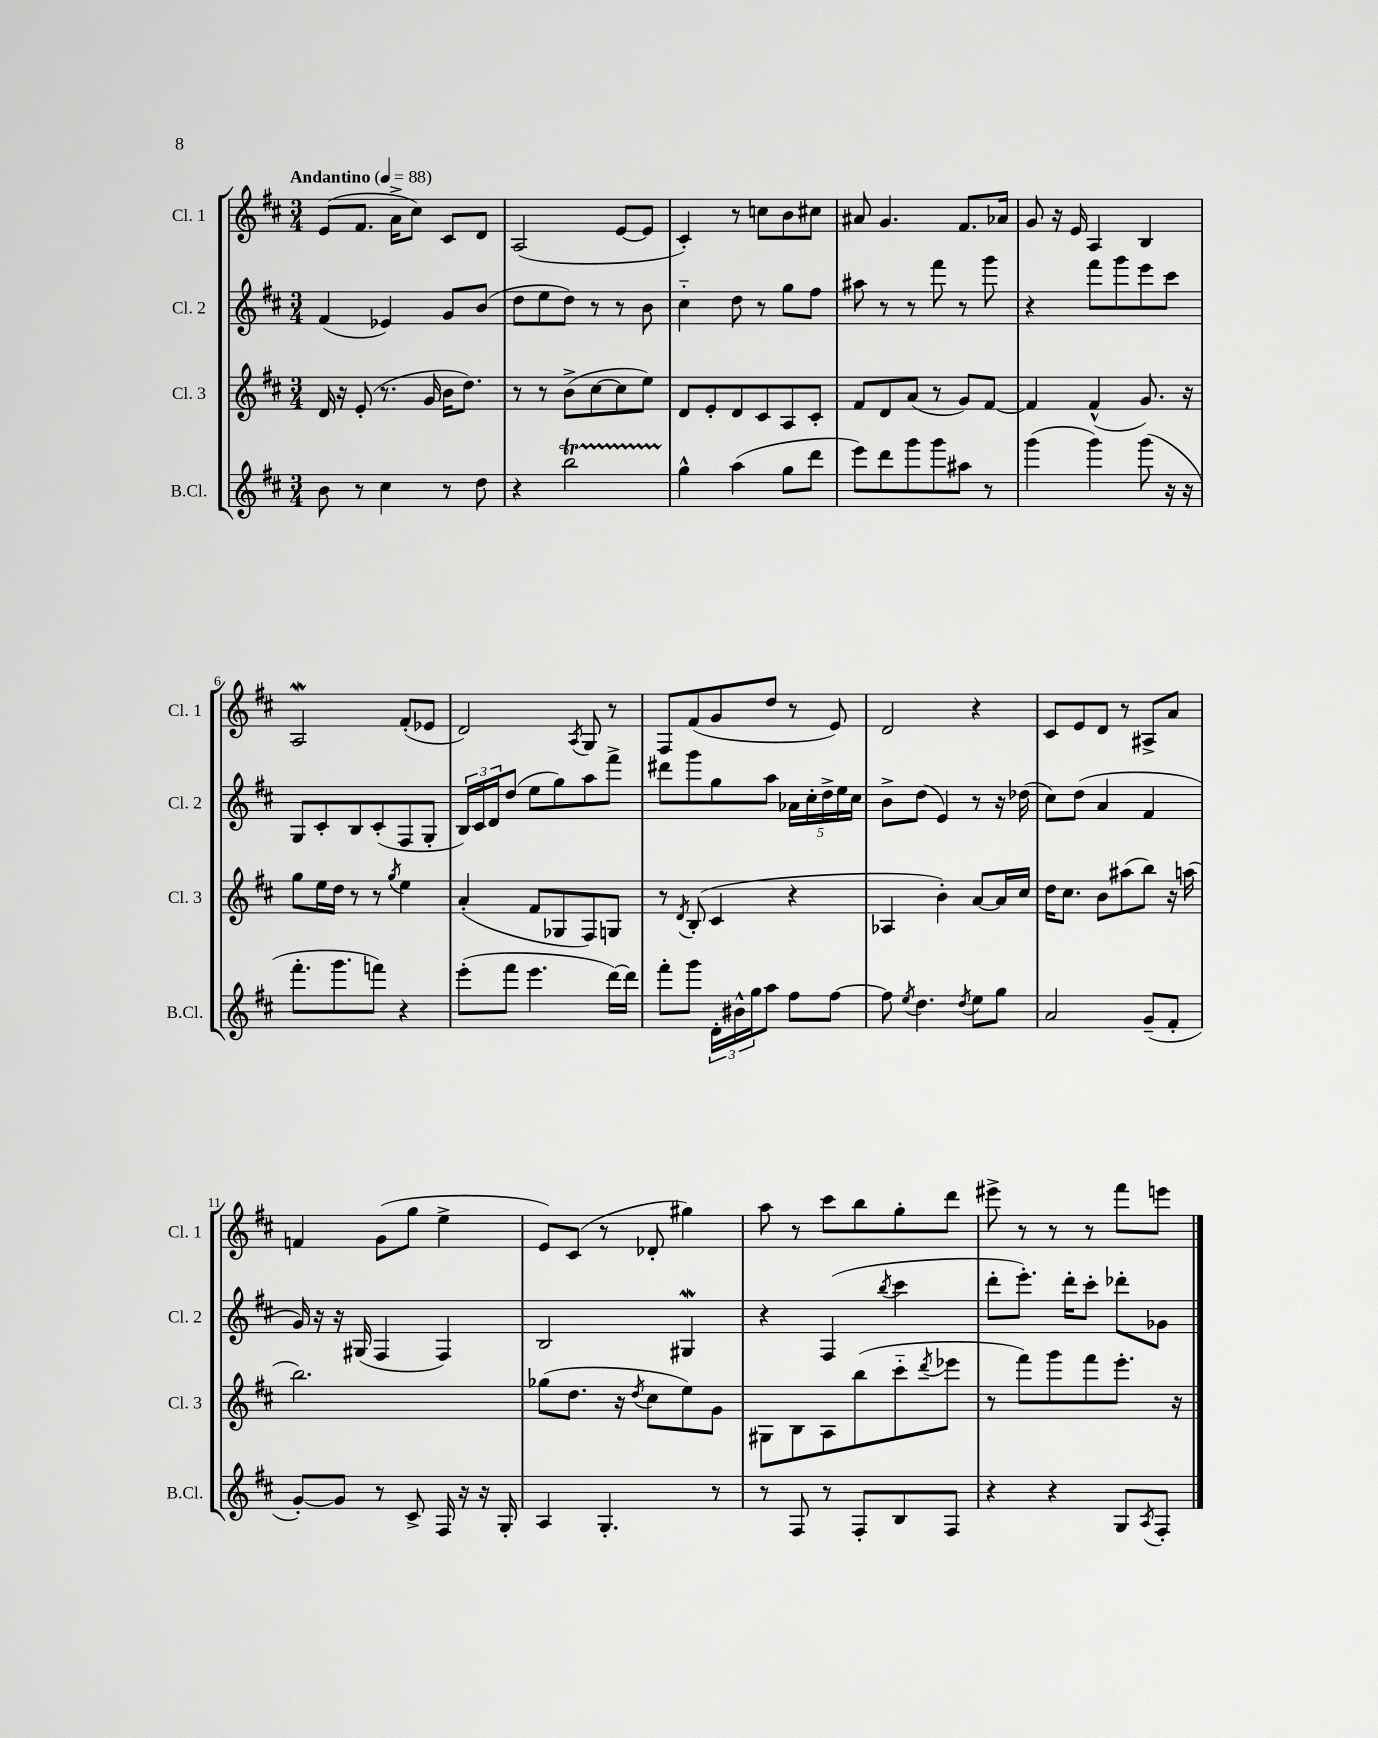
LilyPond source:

<<
\new StaffGroup <<
\new Staff = "s0" \with { instrumentName = "Cl. 1" shortInstrumentName = "Cl. 1" } {
    \clef treble \key d \major \numericTimeSignature \time 3/4 \tempo "Andantino" 4 = 88
    e'8( fis'8. a'16-> cis''8) cis'8 d'8 |
    a2( e'8~ e'8 |
    cis'4-.) r8 c''8 b'8 cis''8 |
    ais'8 g'4. fis'8. aes'16 |
    g'8 r16 e'16 a4 b4 |
    a2\mordent fis'8-.( ees'8 |
    d'2) \acciaccatura { a8 } g8 r8 |
    fis8 fis'8( g'8 d''8 r8 e'8) |
    d'2 r4 |
    cis'8 e'8 d'8 r8 ais8-> a'8 |
    f'4 g'8( g''8 e''4-> |
    e'8) cis'8( r8 des'8-. gis''4) |
    a''8 r8 cis'''8 b''8 g''8-. d'''8 |
    eis'''8-> r8 r8 r8 fis'''8 e'''8 \bar "|." |
}
\new Staff = "s1" \with { instrumentName = "Cl. 2" shortInstrumentName = "Cl. 2" } {
    \clef treble \key d \major \numericTimeSignature \time 3/4
    fis'4( ees'4) g'8 b'8( |
    d''8 e''8 d''8) r8 r8 b'8 |
    cis''4-_ d''8 r8 g''8 fis''8 |
    ais''8 r8 r8 fis'''8 r8 g'''8 |
    r4 fis'''8 g'''8 e'''8 cis'''8 |
    g8 cis'8-. b8 cis'8-.( fis8 g8-. |
    \tuplet 3/2 { b16) cis'16 d'16 } d''8( e''8 g''8) a''8 fis'''8-> |
    dis'''8 g'''8 g''8 a''8 \tuplet 5/4 { aes'16 cis''16-. d''16-> e''16 cis''16 } |
    b'8-> d''8( e'4) r8 r16 des''16( |
    cis''8) d''8( a'4 fis'4 |
    g'16) r16 r16 gis16( fis4 fis4) |
    b2 gis4\mordent |
    r4 fis4( \acciaccatura { b''8 } cis'''4 |
    d'''8-. e'''8.-.) d'''16-. cis'''8-. des'''8-. ges'8 \bar "|." |
}
\new Staff = "s2" \with { instrumentName = "Cl. 3" shortInstrumentName = "Cl. 3" } {
    \clef treble \key d \major \numericTimeSignature \time 3/4
    d'16 r16 e'8-.( r8. g'16 b'16 d''8.) |
    r8 r8 b'8->( cis''8~ cis''8 e''8) |
    d'8 e'8-. d'8 cis'8 a8 cis'8-. |
    fis'8 d'8 a'8( r8 g'8) fis'8~ |
    fis'4 fis'4-^( g'8.) r16 |
    g''8 e''16 d''16 r8 r8 \acciaccatura { g''8 } e''4 |
    a'4-.( fis'8 ges8 fis8) g8 |
    r8 \acciaccatura { d'8 } b8-.( cis'4 r4 |
    aes4 b'4-.) a'8~ a'16 cis''16 |
    d''16 cis''8. b'8 ais''8( b''8) r16 a''16( |
    b''2.) |
    ges''8( d''8. r16 \acciaccatura { d''8 } cis''8 e''8) g'8 |
    gis8 b8 a8 b''8( cis'''8-_ \acciaccatura { d'''8 } ees'''8 |
    r8 fis'''8) g'''8 fis'''8 e'''8.-. r16 \bar "|." |
}
\new Staff = "s3" \with { instrumentName = "B.Cl." shortInstrumentName = "B.Cl." } {
    \clef treble \key d \major \numericTimeSignature \time 3/4
    b'8 r8 cis''4 r8 d''8 |
    r4 b''2\startTrillSpan |
    g''4-^\stopTrillSpan a''4( g''8 d'''8 |
    e'''8) d'''8 g'''8 g'''8 ais''8 r8 |
    g'''4( g'''4) g'''8( r16 r16 |
    fis'''8.-. g'''8. f'''8) r4 |
    e'''8-.( fis'''8 e'''4. d'''16~) d'''16 |
    fis'''8-. g'''8 \tuplet 3/2 { d'16-. bis'16-^ g''16 } a''8 fis''8 fis''8~ |
    fis''8 \acciaccatura { e''8 } d''4. \acciaccatura { d''8 } e''8 g''8 |
    a'2 g'8--( fis'8-. |
    g'8~-.) g'8 r8 cis'8-> fis16 r16 r16 g16-. |
    a4 g4.-. r8 |
    r8 fis8 r8 fis8-. b8 fis8 |
    r4 r4 g8 \acciaccatura { a8 } fis8-. \bar "|." |
}
>>
>>
